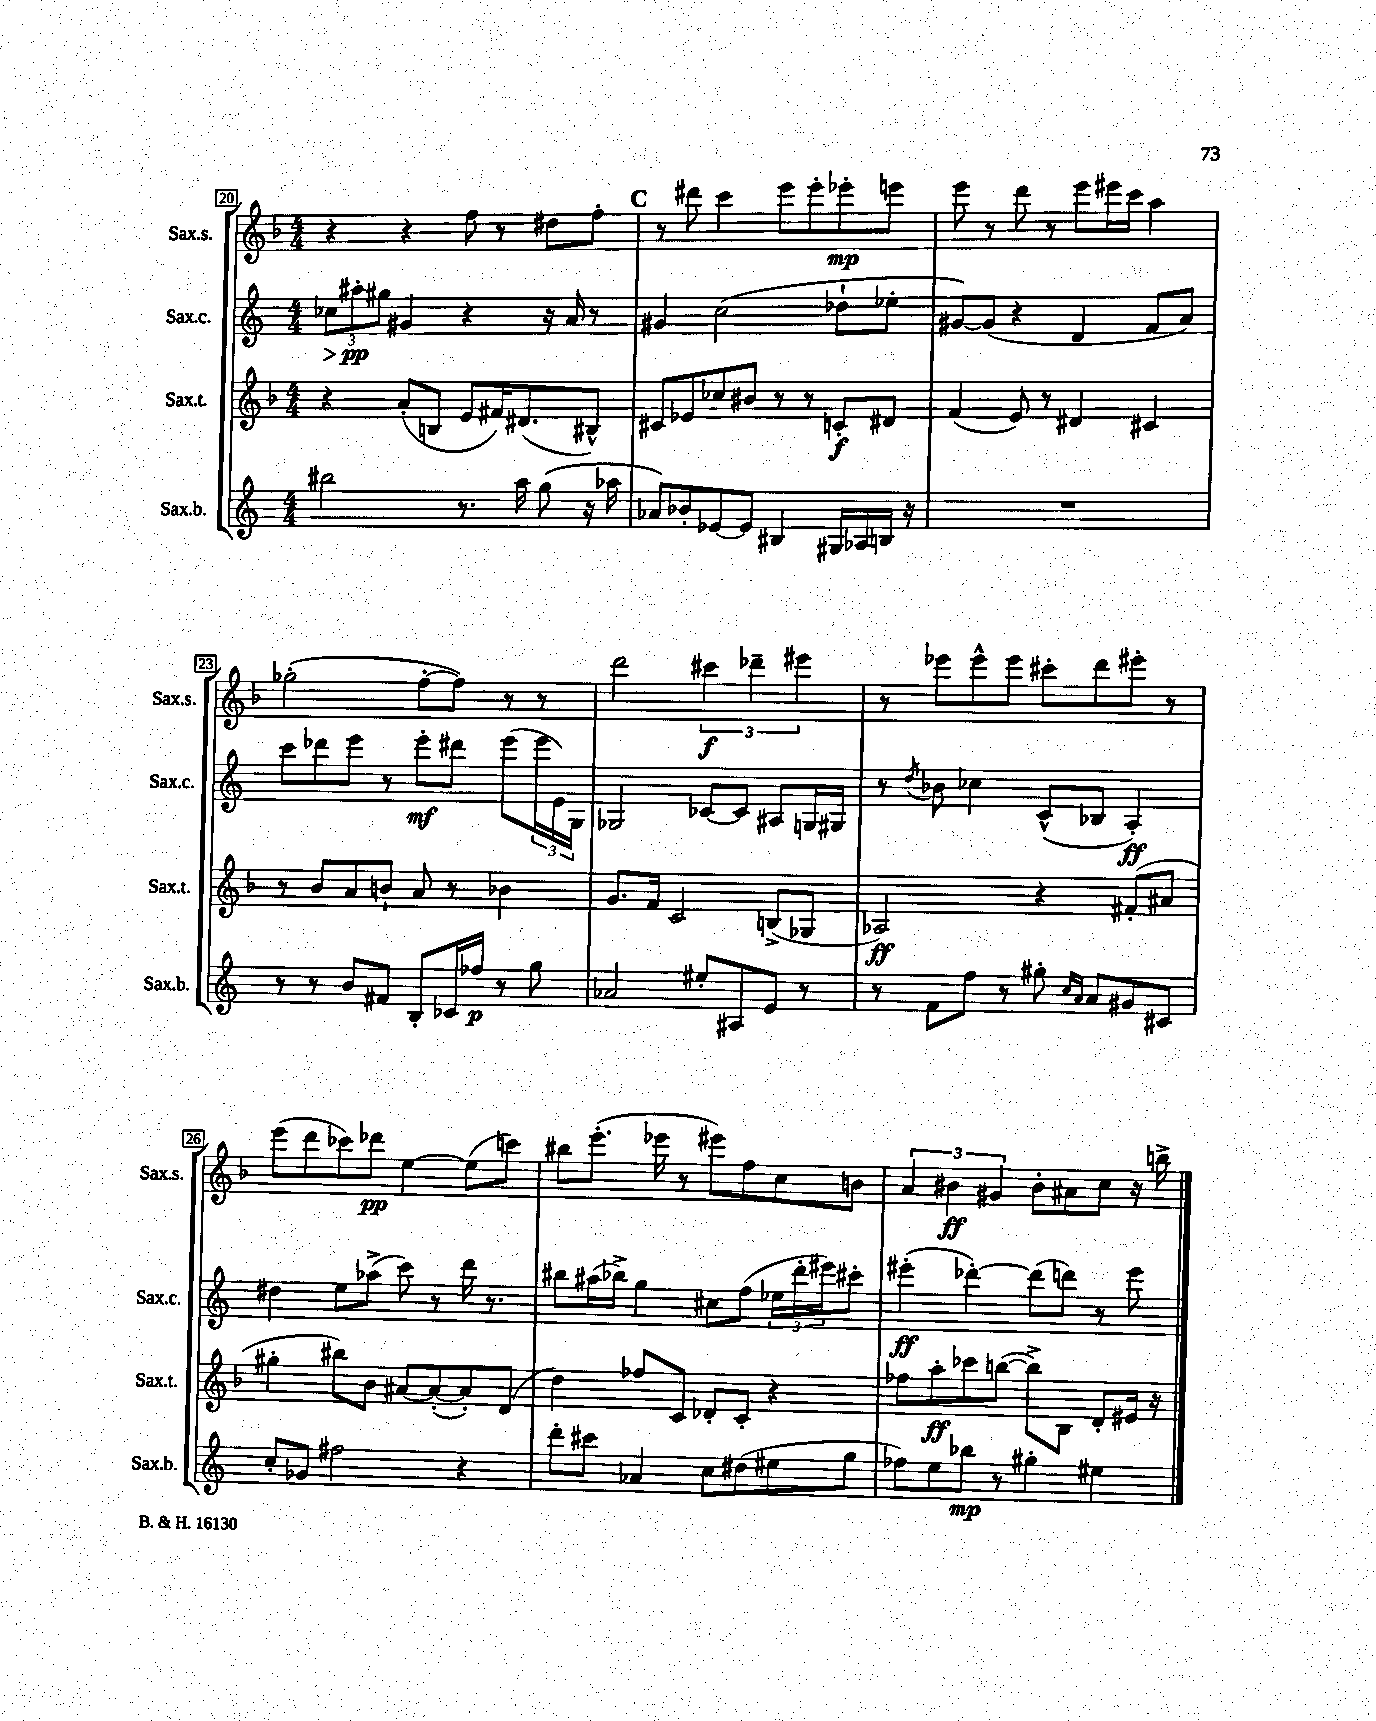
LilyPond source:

<<
\new StaffGroup <<
\new Staff = "s0" \with { instrumentName = "Sax.s." shortInstrumentName = "Sax.s." } {
    \clef treble \key f \major \numericTimeSignature \time 4/4
    r4 r4 f''8 r8 dis''8 f''8-. |
    \mark \markup { \bold "C" } r8 dis'''8 c'''4 e'''8 e'''8-. ees'''8-.\mp e'''8 |
    e'''8 r8 d'''8 r8 e'''8 eis'''16 c'''16 a''4 |
    ges''2-.( f''8~-. f''8) r8 r8 |
    d'''2 \tuplet 3/2 { cis'''4\f des'''4-- eis'''4 } |
    r8 ees'''8 ees'''8-^ ees'''8 cis'''8-. d'''8 eis'''8-. r8 |
    e'''8( d'''8 ces'''8) des'''8\pp e''4~ e''8( c'''8) |
    bis''8 e'''8.-.( ees'''16 r8 eis'''8) f''8 c''8 b'8 |
    \tuplet 3/2 { a'4 bis'4\ff gis'4 } bis'8-. ais'8 c''8 r16 b''16-> \bar "|." |
}
\new Staff = "s1" \with { instrumentName = "Sax.c." shortInstrumentName = "Sax.c." } {
    \clef treble \key c \major \numericTimeSignature \time 4/4
    \tuplet 3/2 { ces''8\> ais''8-.\pp\! gis''8 } gis'4 r4 r16 a'16 r8 |
    \mark \markup { \bold "C" } gis'4 c''2( des''8-! ees''8-. |
    gis'8~) gis'8( r4 d'4 f'8 a'8) |
    c'''8 des'''8 e'''8 r8 e'''8-.\mf dis'''8 e'''8( \tuplet 3/2 { e'''16 e'16) g16 } |
    ges2 ces'8~ ces'8 ais8 g16 gis16 |
    r8 \acciaccatura { d''8 } bes'8 ces''4 c'8-^( bes8 a4-.\ff) |
    dis''4 e''8 aes''8->( c'''8) r8 d'''16 r8. |
    bis''8 ais''16( bes''16->) g''4 cis''8 f''8( \tuplet 3/2 { ees''16 d'''16-. eis'''16) } cis'''8-. |
    eis'''4-.\ff( des'''4~-.) des'''8( d'''8) r8 eis'''8 \bar "|." |
}
\new Staff = "s2" \with { instrumentName = "Sax.t." shortInstrumentName = "Sax.t." } {
    \clef treble \key f \major \numericTimeSignature \time 4/4
    r4 a'8-.( b8 e'8 fis'16) dis'8.( bis8-^) |
    \mark \markup { \bold "C" } cis'8 ees'8 ces''8 bis'8 r8 r8 c'8-.\f dis'8 |
    f'4( e'8) r8 dis'4 cis'4 |
    r8 bes'8 a'8 b'8-! a'8 r8 bes'4 |
    g'8. f'16 c'2 b8->( ges8 |
    aes2\ff) r4 fis'8-.( ais'8 |
    gis''4-. bis''8) bes'8 ais'8~ ais'8~-.( ais'8-.) d'8( |
    d''4) fes''8 c'8 des'8-. c'8-. r4 |
    fes''8 a''8-.\ff ces'''8 b''8~( b''8->) bes8 d'8-. eis'16 r16 \bar "|." |
}
\new Staff = "s3" \with { instrumentName = "Sax.b." shortInstrumentName = "Sax.b." } {
    \clef treble \key c \major \numericTimeSignature \time 4/4
    bis''2 r8. a''16 g''8( r16 aes''16 |
    \mark \markup { \bold "C" } aes'8) bes'8-. ees'8~ ees'8 bis4 gis16 aes16 b16 r16 |
    R1 |
    r8 r8 b'8 fis'8 b8-. ces'16 fes''16\p r8 g''8 |
    aes'2 eis''8-. ais8 e'8 r8 |
    r8 f'8 f''8 r8 gis''8-. \grace { c''16 a'16 } a'8 gis'8 cis'8 |
    c''8-. ges'8 fis''2 r4 |
    d'''8-. cis'''8 aes'4 c''8 dis''8( eis''8 g''8 |
    fes''8) e''8 bes''8\mp r8 gis''4-. eis''4 \bar "|." |
}
>>
>>
\layout { \context { \Score currentBarNumber = #20 \override BarNumber.stencil = #(make-stencil-boxer 0.1 0.3 ly:text-interface::print) } }
